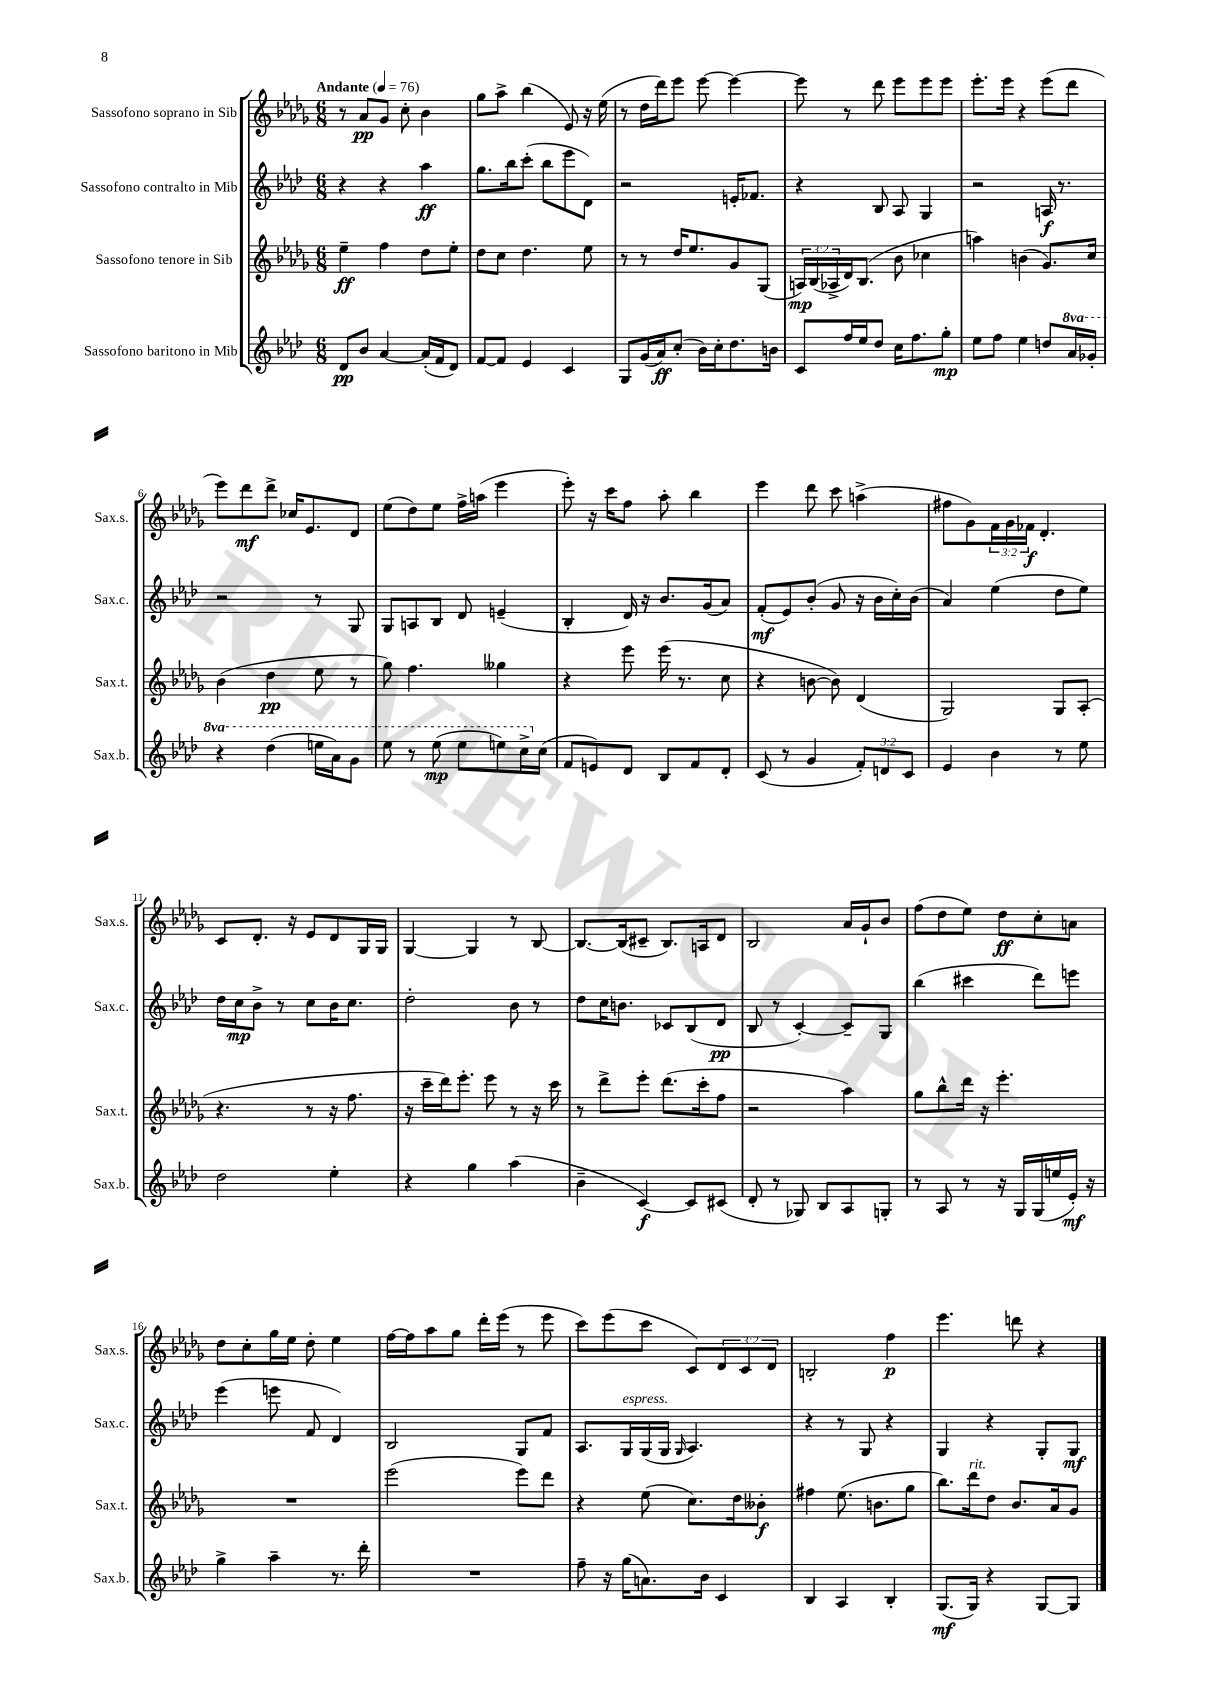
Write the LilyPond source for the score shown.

<<
\new StaffGroup <<
\new Staff = "s0" \with { instrumentName = "Sassofono soprano in Sib" shortInstrumentName = "Sax.s." } {
    \clef treble \key des \major \numericTimeSignature \time 6/8 \override Staff.TupletNumber.text = #tuplet-number::calc-fraction-text \tempo "Andante" 4 = 76
    r8 aes'8\pp ges'8 c''8-. bes'4 |
    ges''8 aes''8-> bes''4( ees'8) r16 ees''16( |
    r8 des''16 des'''16) ees'''8 ees'''8~ ees'''4~ |
    ees'''8 r8 des'''8 ees'''8 ees'''8 ees'''8 |
    ees'''8.-. ees'''16 r4 ees'''8( des'''8 |
    ees'''8) des'''8\mf des'''8-> ces''16 ees'8. des'8 |
    ees''8( des''8) ees''8 f''16-> a''16( ees'''4 |
    ees'''8-.) r16 c'''16 f''8 aes''8-. bes''4 |
    ees'''4 des'''8 c'''8 a''4->( |
    fis''8 ges'8) \tuplet 3/2 { f'16 ges'16 fes'16\f } des'4.-. |
    c'8 des'8.-. r16 ees'8 des'8 ges16 ges16 |
    ges4~ ges4 r8 bes8~ |
    bes8.~ bes16( cis'8-- bes8.) a16 des'8 |
    bes2 aes'16 ges'16-! bes'8 |
    f''8( des''8 ees''8) des''8\ff c''8-. a'8 |
    des''8 c''8-. ges''16 ees''16 des''8-. ees''4 |
    f''16~ f''16 aes''8 ges''8 des'''16-. ees'''16( r8 ees'''8 |
    c'''8) ees'''8( c'''8 c'8) \tuplet 3/2 { des'8 c'8 des'8 } |
    b2-. f''4\p |
    ees'''4. d'''8 r4 \bar "|." |
}
\new Staff = "s1" \with { instrumentName = "Sassofono contralto in Mib" shortInstrumentName = "Sax.c." } {
    \clef treble \key aes \major \numericTimeSignature \time 6/8
    r4 r4 aes''4\ff |
    g''8. bes''16 c'''8-.( bes''8 ees'''8 des'8) |
    r2 e'16-. fes'8. |
    r4 bes8 aes8 g4 |
    r2 a16\f r8. |
    r2 r8 g8 |
    g8 a8 bes8 des'8 e'4--( |
    bes4-. des'16) r16 bes'8. g'16( aes'8) |
    f'8-.\mf( ees'8) bes'8-.( g'8 r16 bes'16 c''16-.) bes'16( |
    aes'4) ees''4( des''8 ees''8) |
    des''16 c''16\mp bes'8-> r8 c''8 bes'16 c''8. |
    des''2-. bes'8 r8 |
    des''8 c''16 b'8. ces'8 bes8( des'8\pp |
    bes8 r8 c'4~-.) c'8-- g8 |
    bes''4( cis'''4 des'''8) e'''8 |
    ees'''4( e'''8 f'8 des'4) |
    bes2 g8 f'8 |
    aes8. g16^\markup { \italic "espress." } g16( g16 \grace { g16 } aes4.) |
    r4 r8 g8 r4 |
    g4 r4 g8-. g8\mf \bar "|." |
}
\new Staff = "s2" \with { instrumentName = "Sassofono tenore in Sib" shortInstrumentName = "Sax.t." } {
    \clef treble \key des \major \numericTimeSignature \time 6/8 \override Staff.TupletNumber.text = #tuplet-number::calc-fraction-text
    ees''4--\ff f''4 des''8 ees''8-. |
    des''8 c''8 des''4. ees''8 |
    r8 r8 des''16 ees''8. ges'8 ges8( |
    \tuplet 3/2 { a16\mp) bes16( aes16-> } des'16) bes8.( bes'8 ces''4 |
    a''4) b'4( ges'8.) c''16 |
    bes'4( des''4\pp ees''8 r8 |
    ges''8) f''4. geses''4 |
    r4 ees'''8 ees'''16( r8. c''8 |
    r4 b'8~ b'8) des'4( |
    ges2) ges8 aes8-.( |
    r4. r8 r16 f''8. |
    r16 c'''16-- des'''16) ees'''8.-. ees'''8 r8 r16 c'''16 |
    r8 des'''8-> ees'''8-. des'''8.( c'''16-. f''8 |
    r2 aes''4) |
    ges''8 bes''8-^ des'''16 r16 ees'''4.-. |
    R2. |
    ees'''2( ees'''8) des'''8 |
    r4 ees''8( c''8.) des''16 beses'8-.\f |
    fis''4 ees''8.( b'8. ges''8 |
    bes''8.) des'''16^\markup { \italic "rit." } des''8 bes'8. aes'16 ges'8 \bar "|." |
}
\new Staff = "s3" \with { instrumentName = "Sassofono baritono in Mib" shortInstrumentName = "Sax.b." } {
    \clef treble \key aes \major \numericTimeSignature \time 6/8 \override Staff.TupletNumber.text = #tuplet-number::calc-fraction-text \set Staff.ottavationMarkups = #ottavation-simple-ordinals
    des'8\pp bes'8 aes'4~ aes'16-.( f'16 des'8) |
    f'8~ f'8 ees'4 c'4 |
    g8 g'16( aes'16\ff) c''8-.( bes'16) c''16-. des''8. b'16 |
    c'8 f''16 ees''16 des''8 c''16 f''8. g''8-.\mp |
    ees''8 f''8 ees''4 d''8 \ottava #1 aes''16 ges''16-. |
    r4 des'''4( e'''16 aes''16) g''8 |
    ees'''8 r8 ees'''8\mp( ees'''8 e'''8) c'''16-> \ottava #0 c''16( |
    f'8 e'8) des'8 bes8 f'8 des'8-. |
    c'8( r8 g'4 \tuplet 3/2 { f'8-.) d'8 c'8 } |
    ees'4 bes'4 r8 ees''8 |
    des''2 ees''4-. |
    r4 g''4 aes''4( |
    bes'4-- c'4~\f) c'8 cis'8( |
    des'8-. r8 ges8) bes8 aes8 g8-. |
    r8 aes8 r8 r16 g16 g16( e''16 ees'16-.\mf) r16 |
    g''4-> aes''4-- r8. des'''16-. |
    R2. |
    f''8-- r16 g''16( a'8.) bes'16 c'4 |
    bes4 aes4 bes4-. |
    g8.\mf( g16) r4 g8~ g8 \bar "|." |
}
>>
>>
